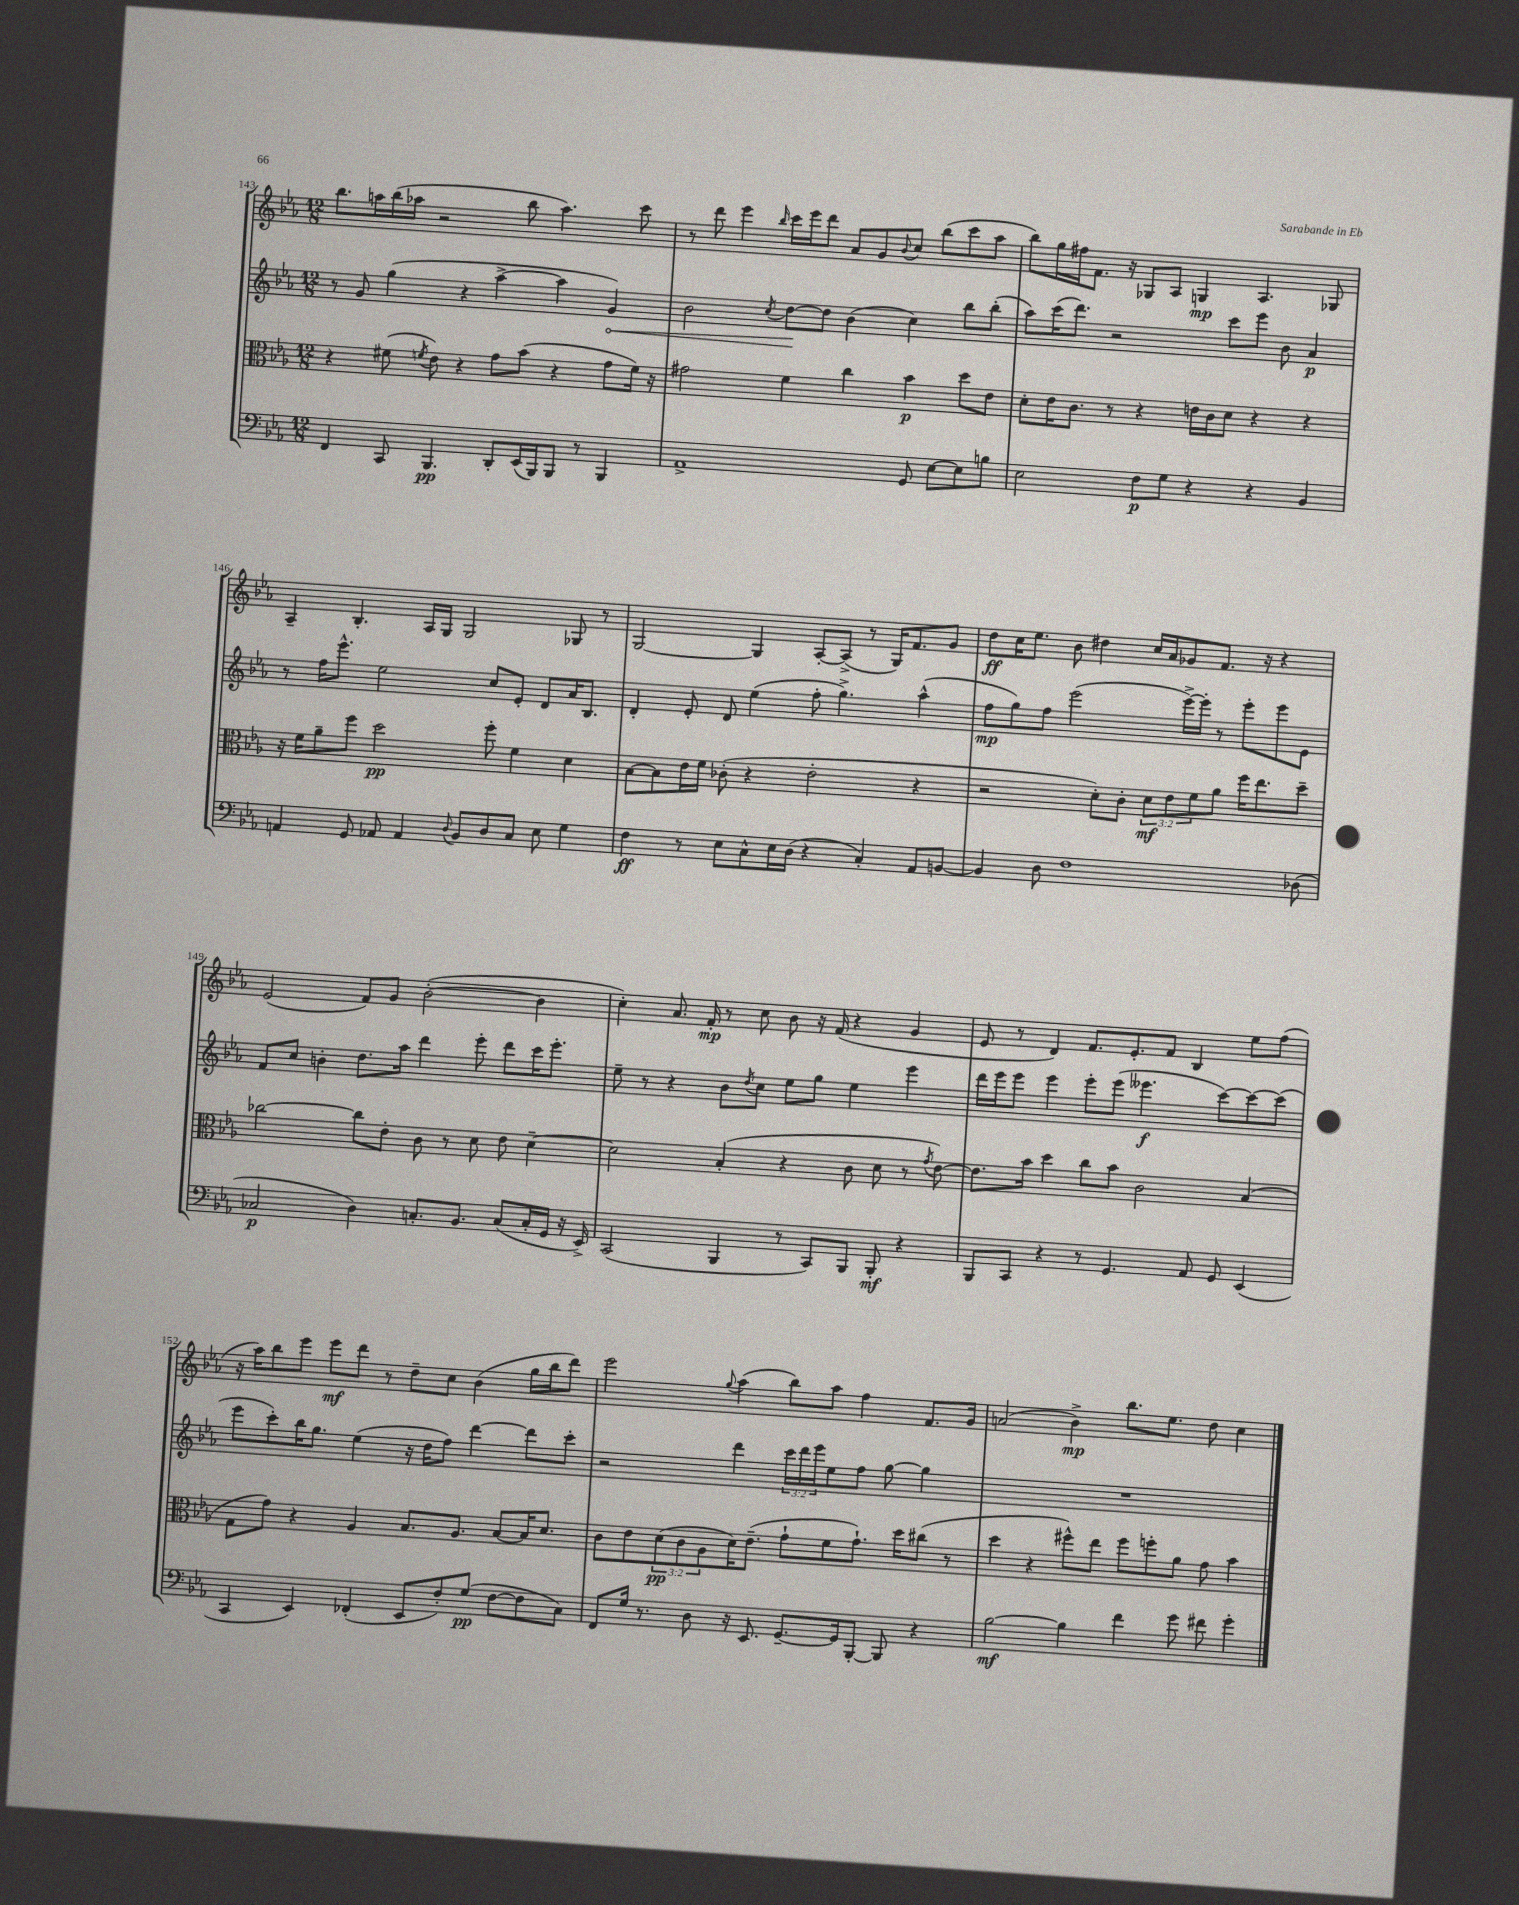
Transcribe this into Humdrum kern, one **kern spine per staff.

**kern	**kern	**kern	**kern
*staff4	*staff3	*staff2	*staff1
*clefF4	*clefC3	*clefG2	*clefG2
*k[b-e-a-]	*k[b-e-a-]	*k[b-e-a-]	*k[b-e-a-]
*M12/8	*M12/8	*M12/8	*M12/8
4FF	4r	8r	8.bb-
.	.	8g	.
.	.	.	16aa
8CC	(8f#	(4gg	(16bb-
.	.	.	16aa-
.	8qf	.	.
4.BBB-	8e-)	.	2r
.	4r	4r	.
8DD'	8g	[4aa-^	.
(16EE-	(8b-	.	8bb-
16BBB-)	.	.	.
8BBB-	4r	4aa-]	4.aa-)
8r	.	.	.
4BBB-	8g	4g)	.
.	16f)	.	8ccc
.	16r	.	.
=	=	=	=
1AA-^	2g#	2b-	8r
.	.	.	8ddd
.	.	.	4eee-
.	.	8qcc	16qqbb-
.	4f	[8dd	16ccc
.	.	.	16eee-
.	.	8dd]	8ddd
.	4cc	(4b-	8a-
.	.	.	8g
.	.	.	8qqb-
8GG	4b-	4cc)	8cc
[8E-	.	.	(8bb-
8E-]	8dd	8bb-	8ccc
8B	8e-	(8bb-'	8aa-
=	=	=	=
2E-	8d'	8aa-)	8bb-)
.	16e-	(16ccc	16gg
.	8.c	8.ddd)	16ff#
.	.	.	8.f
.	8r	2r	.
.	.	.	16r
8F	4r	.	8G-
8G	.	.	8A-
4r	16e	.	4G
.	16c	.	.
.	8d	8ccc	.
4r	4r	8eee-	4.A-
.	.	8b-	.
4BB-	4r	4a-	.
.	.	.	8G-
=	=	=	=
4AA	16r	8r	4A-~
.	16f	.	.
.	8a-~	16ff	.
.	.	8.eee-^^	.
8GG	8ff	.	4.B-'
8AA-	2dd	2ee-	.
4AA-	.	.	.
.	.	.	16A-
.	.	.	16G
8qqD	.	.	.
8BB-	.	.	2G
8D	8ff'	8cc	.
8C	4f	8e-'	.
8E-	.	8d	.
4G	4d	16a-	8G-
.	.	8.B-	.
.	.	.	8r
=	=	=	=
4F	[8B-	4d'	[2G
.	8B-]	.	.
8r	16e-	8e-'	.
.	16f	.	.
8E-	(8c-'	8d	.
8C^^	4r	(4ee-	4G]
16E-	.	.	.
(16D	.	.	.
4r	2e-'	8ff'	[8A-'
.	.	4.gg^)	(8A-^]
4C')	.	.	8r
.	.	.	16G)
.	.	.	8.f
8AA-	4r	(4aa-^^	.
[8BB	.	.	8g
=	=	=	=
4BB]	2r	8ff	8dd
.	.	8gg)	16cc
.	.	.	8.ee-
8D	.	8ff	.
1F	.	(2eee-	8b-
.	8d')	.	4dd#
.	8c'	.	.
.	12d	.	16cc
.	.	.	16a-
.	12e-	.	.
.	.	[16eee-^)	8g-
.	12f	.	.
.	.	16eee-']	.
.	8a-	8r	8.f
.	16ff	8eee-'	.
.	8.ee-	.	16r
.	.	8eee-	4r
(8D-	8dd~	8e-	.
=	=	=	=
2C-	[2cc-	8f	(2e-
.	.	8cc	.
.	.	4b'	.
4D)	8cc-]	8.dd	8f)
.	8e-'	.	8g
.	.	16aa-	.
8.C'	8c	4ddd	([2b-'
.	8r	.	.
8.BB-	.	.	.
.	8d	8eee-'	.
(8C	8e-	8ddd	.
16C'	[4d~	16ccc	4b-]
16GG	.	8.eee-'	.
16r	.	.	.
16EE-^)	.	.	.
=	=	=	=
(2CC	2d]	8ee-~	4cc')
.	.	8r	.
.	.	4r	8.a-
.	.	.	16f'
4BBB-	(4B-'	8b-	8r
.	.	8qdd	.
.	.	8cc	8cc
8r	4r	8ee-	8b-
8CC)	.	8gg	16r
.	.	.	(16f
8BBB-	8c	4ee-	4r
8BBB-'	8d	.	.
4r	8r	4eee-	4g
.	8qg	.	.
.	[8e-)	.	.
=	=	=	=
8BBB-	8.e-]	16ddd	8e-
.	.	16eee-	.
8CC	.	8eee-	8r
.	16b-	.	.
4r	4dd	4eee-	4d)
8r	8cc	8eee-'	8.f
4.GG	8b-	(8eee-	.
.	.	.	8.e-'
.	2c	4.eee--	.
.	.	.	8f
8AA-	.	.	4B-
8GG	.	[8ccc)	.
(4EE-	(4B-	8ccc_	8ee-
.	.	(8ccc]	(8ff
=	=	=	=
4CC	8G	8eee-	16r
.	.	.	16aa-)
.	8g)	8ccc')	8bb-
4EE-)	4r	16bb-	8eee-
.	.	8.gg	.
.	.	.	8eee-
(4FF-'	4A-	(4ee-	8ddd
.	.	.	8r
8EE-	8.B-	16r	8dd~
.	.	16dd	.
8F')	.	8ff)	8cc
.	8.A-	.	.
(8G	.	[4ddd	(4b-
[8F	[8B-	.	.
8F]	16B-]	8ddd]	16gg
.	8.d	.	16bb-
8C)	.	8ccc'	8ddd)
=	=	=	=
8FF	8c	2r	2eee-
16G	8e-	.	.
8.r	.	.	.
.	(12d	.	.
.	12c	.	.
8D	.	.	.
.	12A-	.	.
.	.	.	8qqgg
16r	16d)	4ddd	(4aa-
8.EE-	(8.e-~	.	.
[8.GG~	8g`	24ccc	8bb-)
.	.	24ddd	.
.	.	24eee-	.
.	8f	8ee-	8aa-
16GG]	.	.	.
[8BBB-'	8.g`)	8ff	4ff
8BBB-]	.	[8gg	.
.	16dd	.	.
4r	(8cc#	4gg]	8.f
.	8r	.	.
.	.	.	16g
=	=	=	=
[2B-	4dd	1.r	(2a
.	4r	.	.
4B-]	8ff#^^)	.	4b-^)
.	8ee-	.	.
4f	8ff#	.	8.bb-
.	8ff'	.	.
.	.	.	8.ee-
8g	8a-	.	.
8f#	8g	.	8dd
4g'	4b-	.	4cc
==	==	==	==
*-	*-	*-	*-
